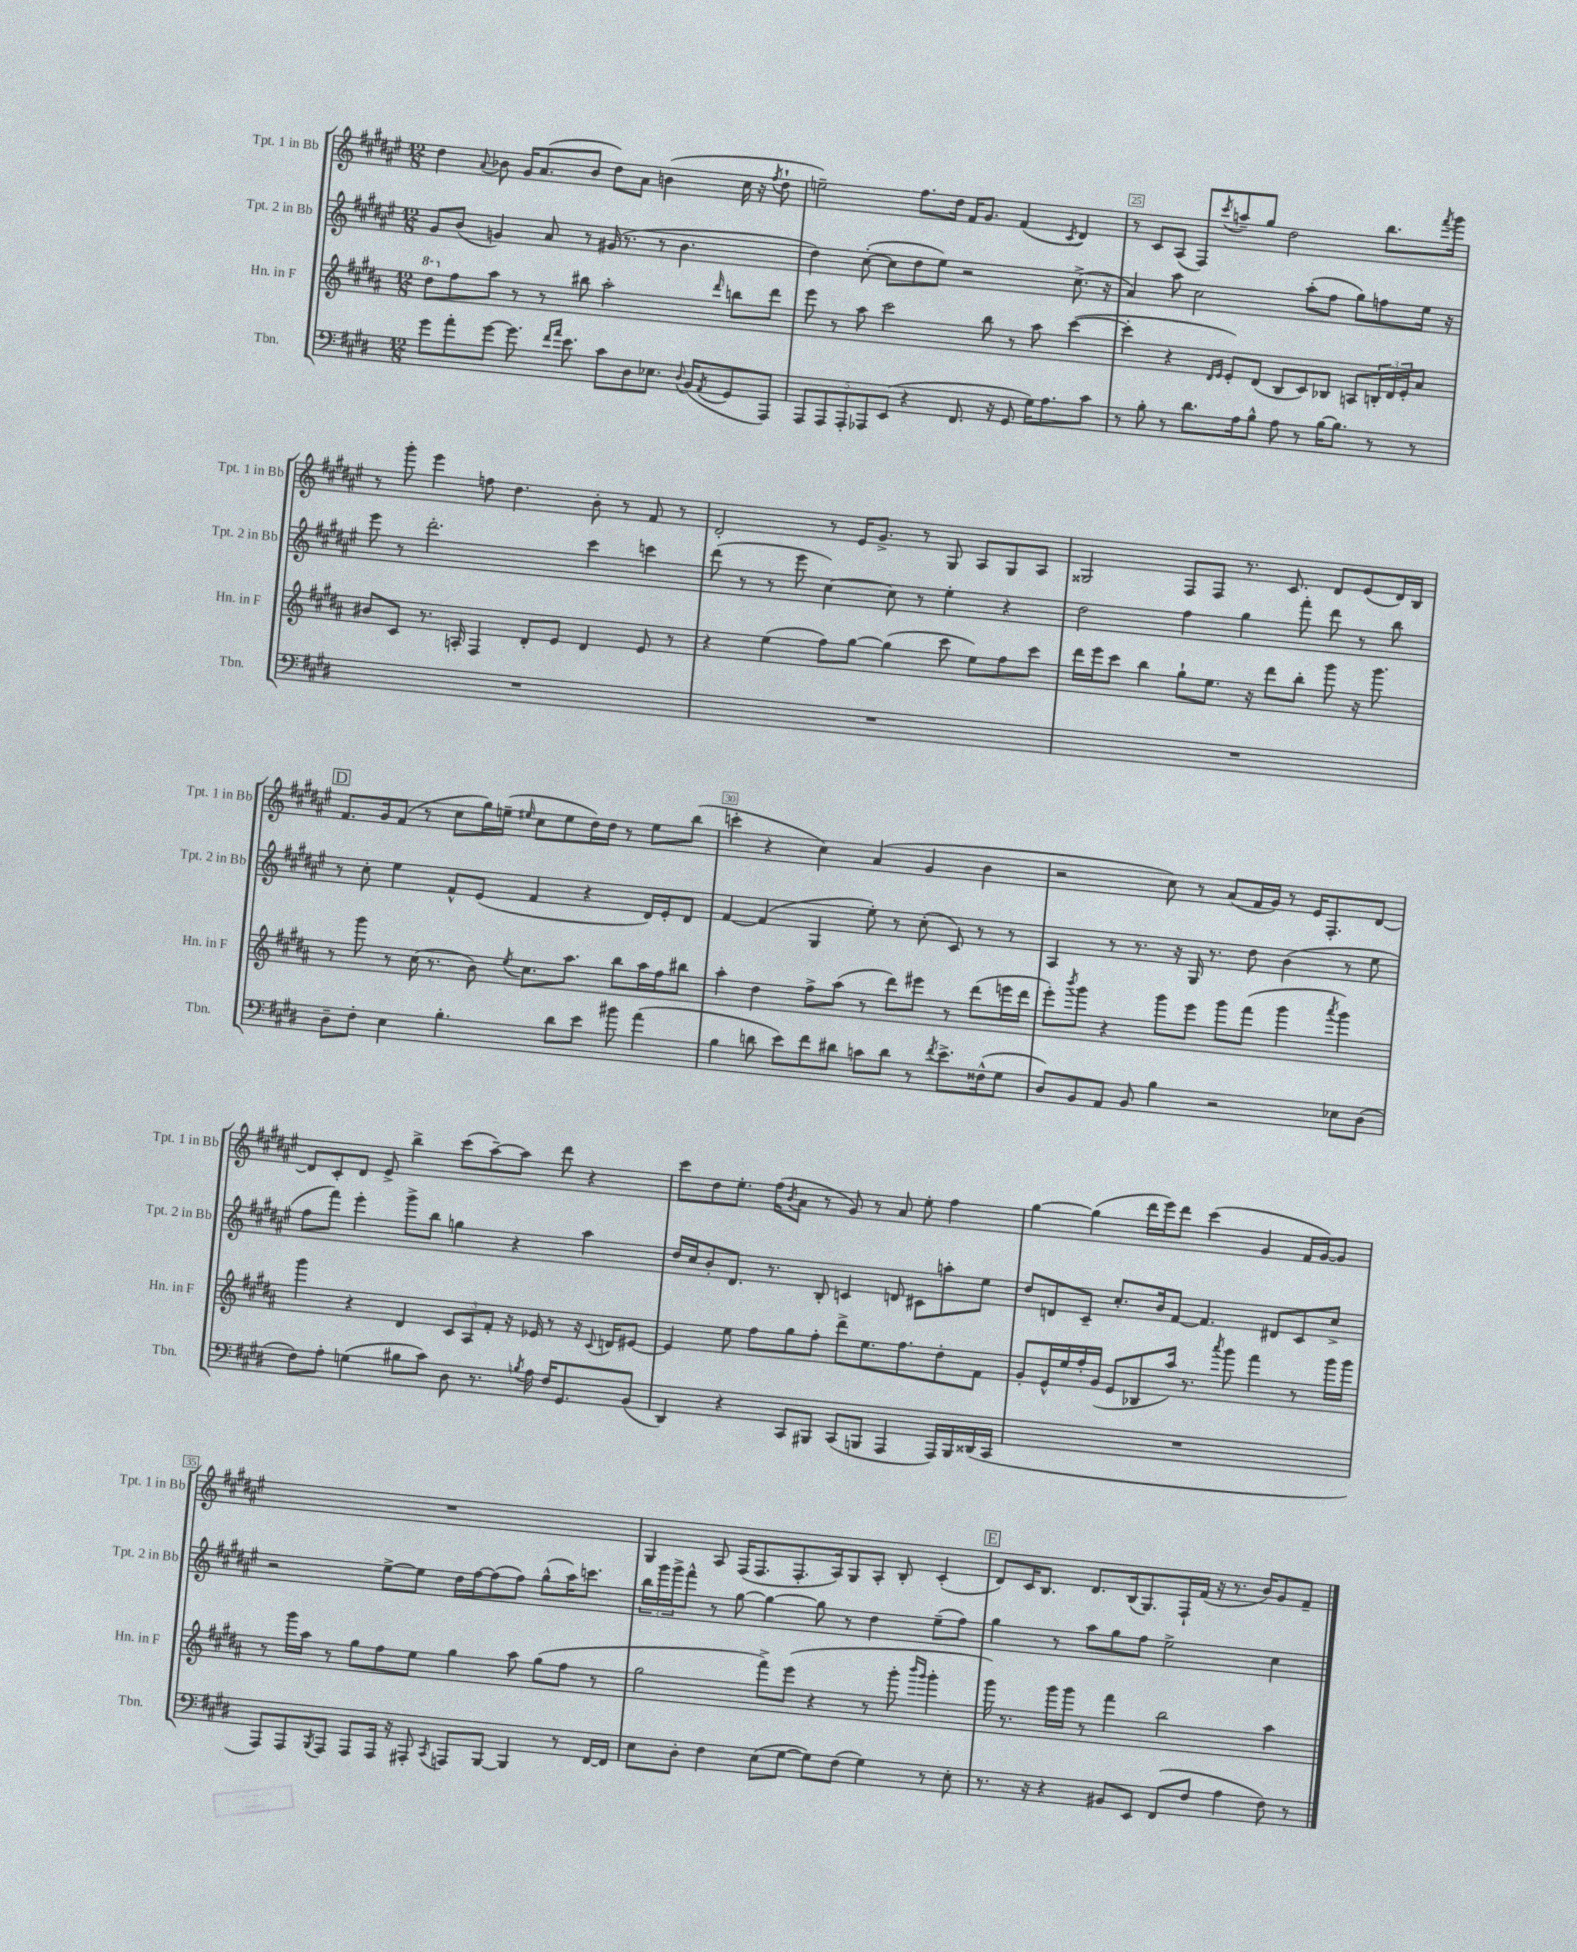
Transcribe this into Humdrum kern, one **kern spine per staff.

**kern	**kern	**kern	**kern
*staff4	*staff3	*staff2	*staff1
*clefF4	*clefG2	*clefG2	*clefG2
*k[f#c#g#d#]	*k[f#c#g#d#a#]	*k[f#c#g#d#a#e#]	*k[f#c#g#d#a#e#]
*M12/8	*M12/8	*M12/8	*M12/8
8g#	8ddd#	8g#	4dd#
8a'	8ff#	(8b	.
.	.	.	8qqa#
[8g#	8aa#	4g)	8b-
8.g#]	8r	.	16g#
.	.	.	(8.a#
.	8r	8a#	.
16qqf#	.	.	.
16qqa	.	.	.
8.e	.	.	.
.	8bb#	8r	8b-
8c#	2aa#'	(16g#	8dd#)
.	.	8.r	.
8D#	.	.	8a#
8.E-	.	8r	(4b
.	.	4.b	.
8qqD#	.	.	.
(16BB	.	.	.
8qAA	16qqddd#	.	.
8GG#	8bb	.	16cc#
.	.	.	16r
.	.	.	8qff#
8AAA)	8ddd#	.	8dd#`
=	=	=	=
10AAA	8eee	4dd#)	2ee~)
10AAA	.	.	.
.	8r	.	.
10AAA'	.	.	.
.	8aa#	([8cc#'	.
10AAA-	.	.	.
.	2ccc#	8cc#]	.
(10EE	.	.	.
4r	.	8dd#	8.ff#
.	.	8ee#)	.
.	.	.	16dd#
8.FF#	.	2r	16f#
.	.	.	8.g#
.	8bb	.	.
16r	.	.	.
8GG#	8r	.	(4f#
16G#)	8aa#	.	.
8.A	.	.	.
.	.	.	8qc#
.	([4ccc#	(8.cc#^	4d#)
8c#	.	.	.
.	.	16r	.
=	=	=	=
8r	4ccc#']	4a#)	8r
8B'	.	.	8c#
8r	4r	8aa#	(8A#
8.d#	.	2cc#	8F#)
.	16qqd#	.	.
.	16qqe	.	8qccc#
.	8e')	.	8aa~
16A	.	.	.
8B^^	(8d#	.	8gg#
8A	8B	.	2dd#
8r	8c#)	(8aa#'	.
[16B	8B-	8ff#	.
8.B]	.	.	.
.	8A	8gg#)	.
8r	24B'	8ff	8.bb
.	24d#	.	.
.	24e'	.	.
8r	8a#	16ee#	.
.	.	.	8qfff#
.	.	16r	16ggg#
=	=	=	=
1.r	8b#	8eee#	8r
.	8c#	8r	8ggg#'
.	8.r	2.ddd#'	4eee#
.	16A'	.	.
.	4F#	.	8ff
.	.	.	4.dd#
.	8d#'	.	.
.	8e	.	.
.	4d#	4ccc#	8b'
.	.	.	8r
.	8e	4ccc	8f#
.	8r	.	8r
=	=	=	=
1.r	4r	(8ddd#	2d#'
.	.	8r	.
.	(4ee	8r	.
.	.	8eee#	.
.	8ff#)	[4cc#)	8r
.	[8gg#	.	16e#
.	.	.	8.g#^
.	(4gg#]	8cc#]	.
.	.	8r	8r
.	8ccc#	4ee#'	8G#
.	8ee)	.	8A#
.	8ff#	4r	8G#
.	8ccc#	.	8A#
=	=	=	=
1.r	16ddd#	2dd#	2G##
.	16eee	.	.
.	8ccc#	.	.
.	4bb	.	.
.	8gg#`	4ff#	8F#
.	8.ee	.	8F#
.	.	4gg#	8.r
.	16r	.	.
.	8ddd#	.	.
.	.	.	8.c#
.	8bb'	8fff#'	.
.	8ggg#	8ddd#	8d#
.	16r	8r	(8e#
.	8.ggg#	.	.
.	.	8bb	16d#)
.	.	.	16B
=	=	=	=
8D#~	8r	8r	8.f#
8F#'	8ggg#	8cc#'	.
.	.	.	16g#
4E	8r	4ee#	(8f#
.	(16cc#	.	8r
.	8.r	.	.
4.B'	.	8f#^^	8cc#
.	8b)	(8e#	16gg#)
.	.	.	(16ee~
.	8qee	.	16qqee#
.	8.cc#	4f#	8cc#
8d#	.	.	8ee#
.	8.aa#	.	.
8e	.	4r	16dd#)
.	.	.	16dd#
8b#	8bb	.	8r
(4a	16aa#	16d#)	8ee#
.	16ff#	16e#'	.
.	8bb#	8d#	(8bb
=	=	=	=
4B	4aa#'	[4f#	4ccc'
8d	4dd#	(4f#]	4r
8e)	.	.	.
8f#	8ff#^	4G#	4cc#)
8d#	(8aa#	.	.
8c	8r	8ee#')	(4a#
8d#	8ddd#)	8r	.
8r	8eee#	(8cc#'	4g#
8qf#	.	.	.
8.e^	8r	8c#)	.
.	(8ddd#	8r	4b
(16F##^^	.	.	.
8G#	16eee	8r	.
.	16ddd#	.	.
=	=	=	=
8D#)	8eee')	4A#	2r
.	8qbbb	.	.
8BB	8ggg#	.	.
8AA	4r	8r	.
8BB	.	8.r	.
4B	8ggg#	.	8cc#)
.	.	16r	.
.	8eee	16G#	8r
.	.	8.r	.
2r	8ggg#	.	(8a#
.	(8fff#	8dd#	16f#
.	.	.	16g#)
.	4ggg#	(4b	8r
.	.	.	16e#
.	.	.	8.F#'
.	8qaaa#	.	.
8E-	4ggg#)	8r	.
(8D#	.	8ee#	[8d#
=	=	=	=
8F#)	4ggg#	8ff#	8d#]
8A'	.	8fff#)	8c#'
(4G	4r	4eee#'	8d#
.	.	.	8e#^
8B#	4d#	8ggg#^	4bb^
8c#)	.	8bb	.
8D#	12c#	4gg	(8ccc#
.	12A#	.	.
8.r	.	.	[8aa#~)
.	12f#'	.	.
.	16r	4r	8aa#]
8qB	.	.	.
16A	16e-	.	.
16F#	8r	.	8ddd#
8.GG#	.	.	.
.	16r	4aa#	4r
.	8qqc#	.	.
.	16d	.	.
(8BB	[8e#	.	.
=	=	=	=
4DD#)	4e#]	16dd#	8ccc#
.	.	16cc#	.
.	.	8b'	8dd#
4r	8ee	8.d#	8.ee#'
.	8ff#	.	.
.	.	8.r	(16ff#
.	.	.	8qb
8CC#	8gg#	.	8a#
8BBB#	8ff#'	8B'	8r
(8CC#	8ddd#^	4c	8g#)
8BBB	8.ee	.	8r
4AAA	.	8d	8a#
.	8.ff#	.	.
.	.	8c#	8ee#'
16AAA)	8dd#'	8aa'	4ff#
16BBB	.	.	.
(16DD##	8f#	8ee#	.
16CC#	.	.	.
=	=	=	=
1.r	8g#'	8dd#	[4gg#
.	16e^^	8d	.
.	16ee	.	.
.	16ff#'	8c#~	(4gg#]
.	(16g#	.	.
.	8e	8.cc#'	.
.	8B-	.	16ddd#
.	.	16b	16eee#)
.	16aa#)	[8f#	8ddd#
.	8.r	.	.
.	.	4.f#]	(4ccc#
.	8qaaa#	.	.
.	8ggg#	.	.
.	4fff#	.	4g#
.	.	8d#	.
.	8r	8c#	16f#
.	.	.	[16g#)
.	16ggg#	8cc#^	8g#]
.	16ggg#	.	.
=	=	=	=
8AAA)	8r	2r	1.r
8AAA	16ggg#	.	.
.	16aa#	.	.
8qBBB	.	.	.
8AAA	8r	.	.
8AAA	8gg#	.	.
16AAA	8ff#	[8ee#^	.
16r	.	.	.
8AAA#'	8ee	8ee#]	.
8qCC#	.	.	.
8AAA	4gg#	16dd#	.
.	.	[16ff#	.
[8BBB	.	(8ff#]	.
4BBB]	8aa#	8ff#)	.
.	(8gg#	(8gg#^^	.
8r	8ff#	16aa#)	.
.	.	8.ccc	.
[16FF#	8r	.	.
16FF#]	.	.	.
=	=	=	=
8E	2gg#	24bb	4G#
.	.	24ggg#	.
.	.	24ggg#^	.
8D#'	.	8fff#^^	.
4F#	.	8r	8A#
.	.	[8gg#	(16F#
.	.	.	8.F#
(8E	8fff#^)	4gg#_	.
[8G#	(8eee	.	8.F#'
8G#])	4r	8gg#]	.
.	.	.	16A#)
(8F#	.	8r	8G#
4G#)	8r	4dd#	8A#'
.	8ggg#'	.	8B'
.	16qqbbb	.	.
.	16qqggg#	.	.
8r	4ggg#'	(8ee#~	(4c#'
8E'	.	8ff#)	.
=	=	=	=
8.r	16ggg#)	4gg#	8d#)
.	8.r	.	.
.	.	.	16c#
16r	.	.	8.B
4r	16ggg#	8r	.
.	16ggg#	.	.
.	8r	8aa#	8.d#
8BB#	4fff#	8gg#	.
.	.	.	(16B
8EE	.	8ff#	8.G#)
(8FF#	2bb	2ee#^	.
.	.	.	16F#`
8F#	.	.	(16f#
.	.	.	16r
4A	.	.	8.r
.	.	.	16b)
8F#)	4aa#	4cc#	8g#
8r	.	.	8f#~
==	==	==	==
*-	*-	*-	*-
